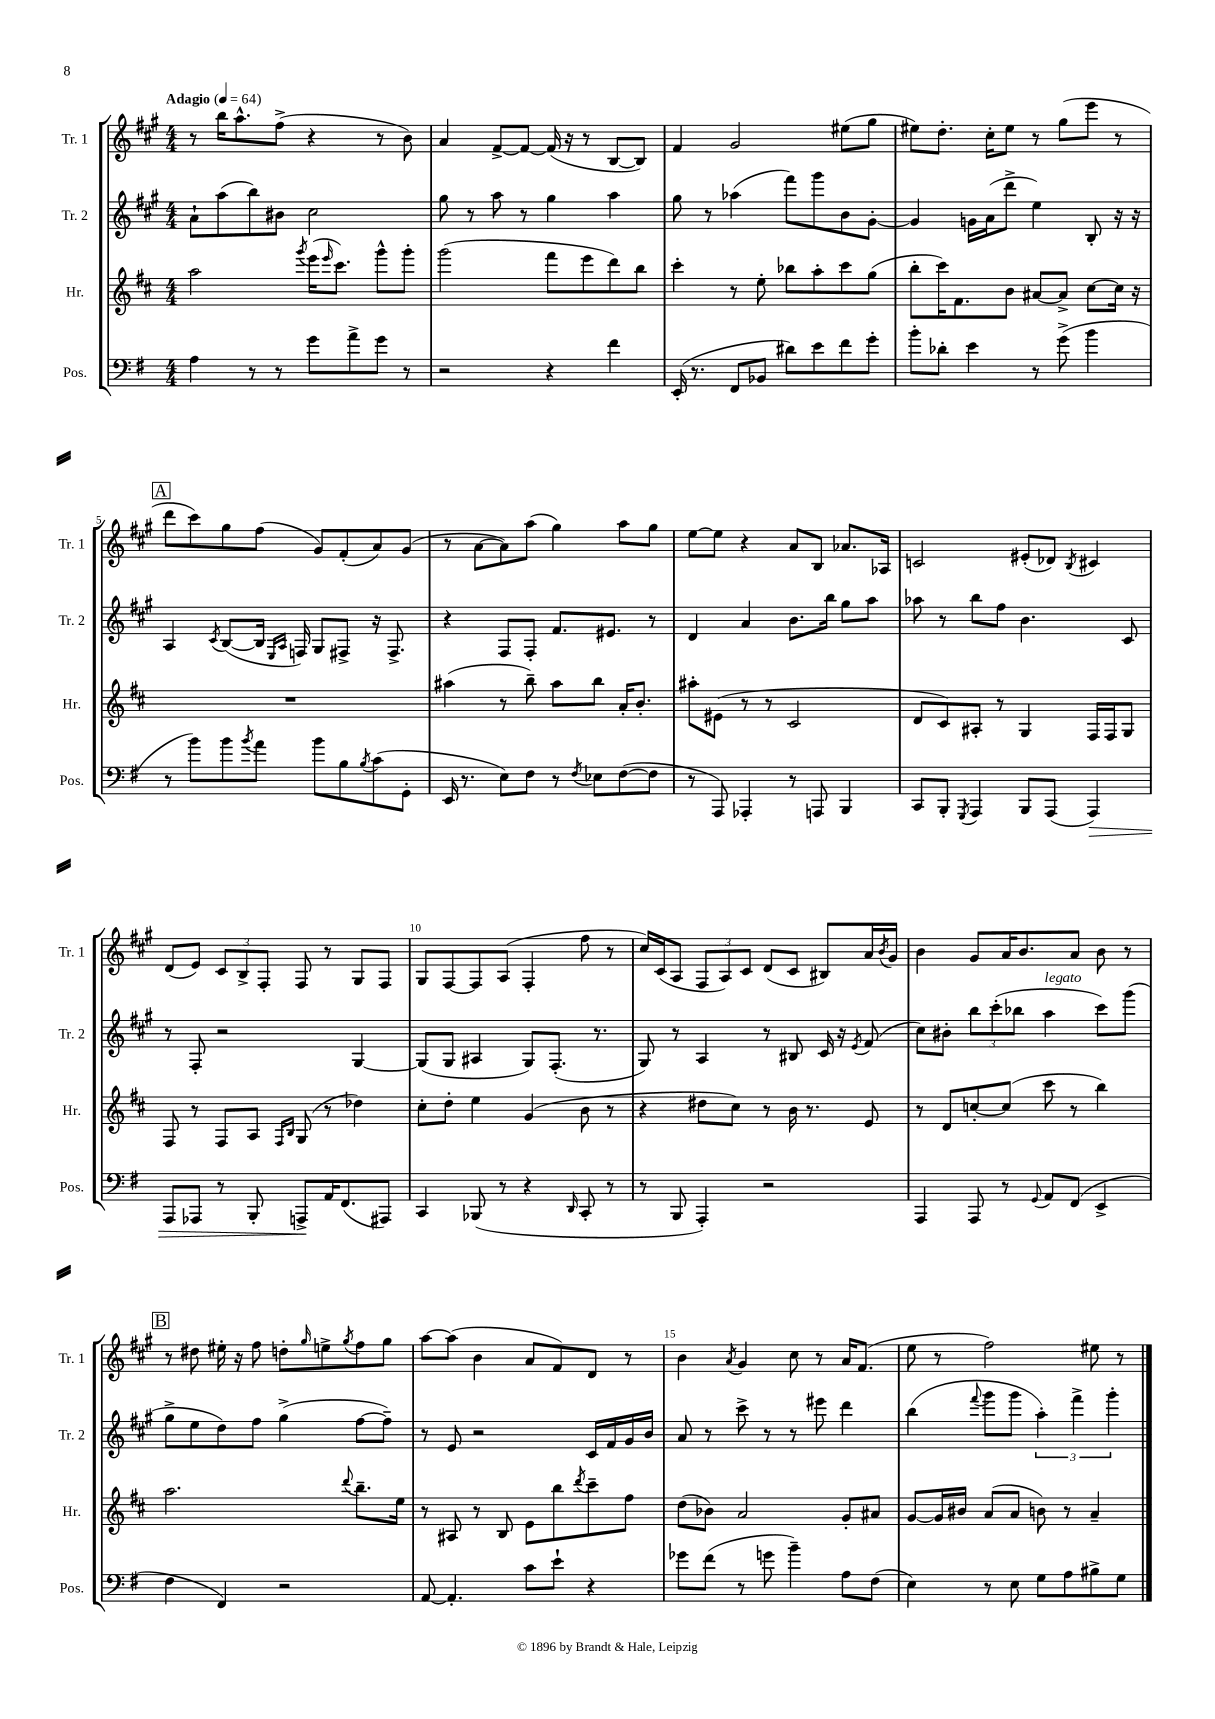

**kern	**dynam	**kern	**kern	**kern
*part4	*part4	*part3	*part2	*part1
*staff4	*staff4	*staff3	*staff2	*staff1
*I"Pos.	*	*I"Hr.	*I"Tr. 2	*I"Tr. 1
*I'Pos.	*	*I'Hr.	*I'Tr. 2	*I'Tr. 1
*clefF4	*	*clefG2	*clefG2	*clefG2
*k[f#]	*	*k[f#c#]	*k[f#c#g#]	*k[f#c#g#]
*M4/4	*	*M4/4	*M4/4	*M4/4
*MM64	*	*MM64	*MM64	*MM64
=1	=1	=1	=1	=1
!	!	!	!	!LO:TX:a:B:t=Adagio
4A\	.	2aa\	8a`\L	8r
.	.	.	(8aa\	16bb\KL
.	.	.	.	8.aa^^\
8r	.	.	8bb\)	.
8r	.	.	8b#X\J	(8ff#^\J
.	.	8qggg/	.	.
8g\L	.	(16eee\KL	2cc#\	4r
.	.	16qqeee/	.	.
.	.	8.ccc#\J)	.	.
8a^\	.	.	.	.
8g\J	.	8ggg^^\L	.	8r
8r	.	8ggg'\J	.	8b\)
=2	=2	=2	=2	=2
2r	.	(2ggg\	8gg#\	4a/
.	.	.	8r	.
.	.	.	8aa\	[8f#^/L
.	.	.	8r	8f#/J_
4r	.	8fff#\L	4gg#\	(16f#/]
.	.	.	.	16r
.	.	8eee\	.	8r
4f#\	.	8ddd\)	4aa\	[8B/L
.	.	8bb\J	.	8B/J])
=3	=3	=3	=3	=3
(16EE'/	.	4ccc#'\	8gg#\	4f#/
8.r	.	.	.	.
.	.	.	8r	.
8FF#/L	.	8r	(4aa-X\	2g#/
8BB-X/J	.	8ee'\	.	.
8d#X\L)	.	8bb-X\L	8fff#\L)	.
8e\	.	8aa'\	8ggg#\	.
8f#\	.	8ccc#\	8b\	(8ee#X\L
8g'\J	.	(8gg\J	[8g#'\J	8gg#\J
=4	=4	=4	=4	=4
8b'\L	.	8bb'\L	4g#/]	8ee#X\L)
8d-X'\J	.	16ccc#\K)	.	8.dd'\J
.	.	8.f#\	.	.
4e\	.	.	16gn\LL	.
.	.	.	(16a\J	16cc#'\KL
.	.	8b\J	8ddd^\J	8ee#\J
8r	.	[8a#X/L	4ee\)	8r
(8g^\	.	8a#^/J]	.	(8gg#\L
4b\	.	[8cc#\L	8B'/	8eee\J
.	.	16cc#\Jk]	16r	8r
.	.	16r	16r	.
!!LO:LB:g=z
!!LO:REH:place=s1:t=A
=5	=5	=5	=5	=5
8r	.	1r	4A/	8ddd\L
8b\L)	.	.	.	8ccc#\)
.	.	.	8qc#/	.
8b\	.	.	([8B/L	8gg#\
8qb/	.	.	.	.
8a\J	.	.	16B/Jk]	(8ff#\J
.	.	.	16qqE/LL	.
.	.	.	16qqA/JJ	.
.	.	.	16Fn/)	.
8b\L	.	.	8G#/L	8g#/L)
8B\	.	.	8F#X^/J	(8f#'/
8qB/	.	.	.	.
(8c\	.	.	16r	8a/)
.	.	.	8.F#^/	.
8GG'\J	.	.	.	(8g#/J
=6	=6	=6	=6	=6
16EE/	.	(4aa#X\	4r	8r
8.r	.	.	.	.
.	.	.	.	[8a\L
8E\L)	.	8r	8F#/L	8a\])
8F#\J	.	8bb~\)	8F#'/J	(8aa\J
8r	.	8aa#\L	8.f#/L	4gg#\)
8qF#/	.	.	.	.
8E-X\L	.	8bb\J	.	.
.	.	.	8.e#X/J	.
([8F#\	.	16a'/KL	.	8aa\L
.	.	8.b'/J	.	.
8F#\J]	.	.	8r	8gg#\J
=7	=7	=7	=7	=7
8r	.	8aa#X'\L	4d/	[8ee\L
8AAA/)	.	(8e#X\J	.	8ee\J]
4AAA-X'/	.	8r	4a/	4r
.	.	8r	.	.
8r	.	2c#/	8.b\L	8a/L
8AAAn/	.	.	.	8B/J
.	.	.	16bb\Jk	.
4BBB/	.	.	8gg#\L	8.a-X/L
.	.	.	8aa\J	.
.	.	.	.	16A-X/Jk
=8	=8	=8	=8	=8
8CC/L	.	8d/L	8aa-X\	2cn/
8BBB'/J	.	8c#/)	8r	.
8qGGG/	.	.	.	.
4AAA/	.	8A#X'/J	8bb\L	.
.	.	8r	8ff#\J	.
8BBB/L	.	4G/	4.b\	(8e#X'/L
(8AAA/J	.	.	.	8d-X/J)
.	.	.	.	8qB/
!	!LO:HP:b	!	!	!
4AAA/)	>	16F#/LL	.	4c#X/
.	.	16F#/J	.	.
.	.	8G/J	8c#/	.
!!LO:LB:g=z
=9	=9	=9	=9	=9
8AAA/L	.	8F#/	8r	(8d/L
8AAA-X/J	.	8r	8F#'/	8e/J)
8r	.	8F#/L	2r	12c#/L
.	.	.	.	12B^/
8BBB'/	.	8A/J	.	.
.	.	.	.	12F#'/J
.	.	16qqF#/LL	.	.
.	.	16qqB/JJ	.	.
8AAAn^/L	.	(8G/	.	8F#/
16AA/K	]	8r	.	8r
(8.FF#/	.	.	.	.
.	.	4dd-X\)	[4G#/	8G#/L
8AAA#X/J)	.	.	.	8F#/J
=10	=10	=10	=10	=10
4CC/	.	8cc#'\L	(8G#/L]	8G#/L
.	.	8dd'\J	8G#/J	[8F#/
(8BBB-X/	.	4ee\	4A#X/	8F#/]
8r	.	.	.	(8A/J
4r	.	(4g/	8G#/L)	4F#'/
.	.	.	(8.F#'/J	.
16qqDD/	.	.	.	.
8CC'/	.	8b\	.	8ff#\
.	.	.	8.r	.
8r	.	8r	.	8r
=11	=11	=11	=11	=11
8r	.	4r	8G#/)	16cc#/LL)
.	.	.	.	(16c#/J
8BBB/	.	.	8r	8A/J
4AAA'/)	.	8dd#X\L	4A/	12F#/L
.	.	.	.	12A/)
.	.	8cc#\J)	.	.
.	.	.	.	12c#/J
2r	.	8r	8r	(8d/L
.	.	16b\	8B#X/	8c#/J
.	.	8.r	.	.
.	.	.	16c#/	8B#X/L)
.	.	.	16r	.
.	.	.	8qe/	.
.	.	8e/	(8f#/	16a/L
.	.	.	.	8qb/
.	.	.	.	16g#/JJ
=12	=12	=12	=12	=12
4AAA/	.	8r	8cc#\L)	4b\
.	.	8d/L	8b#X'\J	.
8AAA/	.	[8ccn'/	12bb\L	8g#/L
.	.	.	(12ccc#'\	.
8r	.	(8cc/J]	.	16a/K
.	.	.	12bb-X\J	.
.	.	.	.	8.b/
8qqGG/	.	.	.	.
!	!	!	!LO:TX:a:i:t=legato	!
8AA/L	.	8ccc#\	4aa\	.
(8FF#/J	.	8r	.	8a/J
4EE^/	.	4bb\)	8ccc#\L)	8b\
.	.	.	(8ggg#\J	8r
!!LO:LB:g=z
!!LO:REH:place=s1:t=B
=13	=13	=13	=13	=13
4F#\	.	2.aa\	8gg#^\L	8r
.	.	.	8ee\	8dd#X\
4FF#/)	.	.	8dd\)	16ee#X'\
.	.	.	.	16r
.	.	.	8ff#\J	8ff#\
2r	.	.	(4gg#^\	8ddn'\L
.	.	.	.	16qqgg#/
.	.	.	.	8een^\
.	.	8qqddd/	.	8qgg#/
.	.	8.bb~\L	[8ff#\L	8ff#\
.	.	.	8ff#~\J])	8gg#\J
.	.	16ee\Jk	.	.
=14	=14	=14	=14	=14
[8AA/	.	8r	8r	[8aa\L
4.AA'/]	.	8A#X/	8e/	(8aa\J]
.	.	8r	2r	4b\
.	.	8B/	.	.
8c\L	.	8e\L	.	8a/L
8e`\J	.	8bb\	.	8f#/)
.	.	8qddd/	.	.
4r	.	8ccc#~\	16c#/LL	8d/J
.	.	.	16f#/	.
.	.	8ff#\J	16g#/	8r
.	.	.	16b/JJ	.
=15	=15	=15	=15	=15
8g-X\L	.	(8dd\L	8a/	4b\
(8f#\J	.	8b-X\J)	8r	.
.	.	.	.	8qa/
8r	.	2a/	8ccc#^\	4g#/
8gn\	.	.	8r	.
4b~\)	.	.	8r	8cc#\
.	.	.	8eee#X\	8r
8A\L	.	8g'/L	4ddd\	16a/KL
.	.	.	.	(8.f#/J
(8F#\J	.	8a#X/J	.	.
=16	=16	=16	=16	=16
4E\)	.	[8g/L	(4bb\	8ee\
.	.	16g/L]	.	8r
.	.	16b#X/JJ	.	.
.	.	.	8qqfff#/	.
8r	.	(8a/L	8ggg#\L	2ff#\)
8E\	.	8a/J	8ggg#\J	.
8G\L	.	8bn\)	6aa'\)	.
8A\	.	8r	.	.
.	.	.	6fff#^\	.
8B#X^\	.	4a~/	.	8ee#X\
.	.	.	6ggg#'\	.
8G\J	.	.	.	8r
==	==	==	==	==
*-	*-	*-	*-	*-
